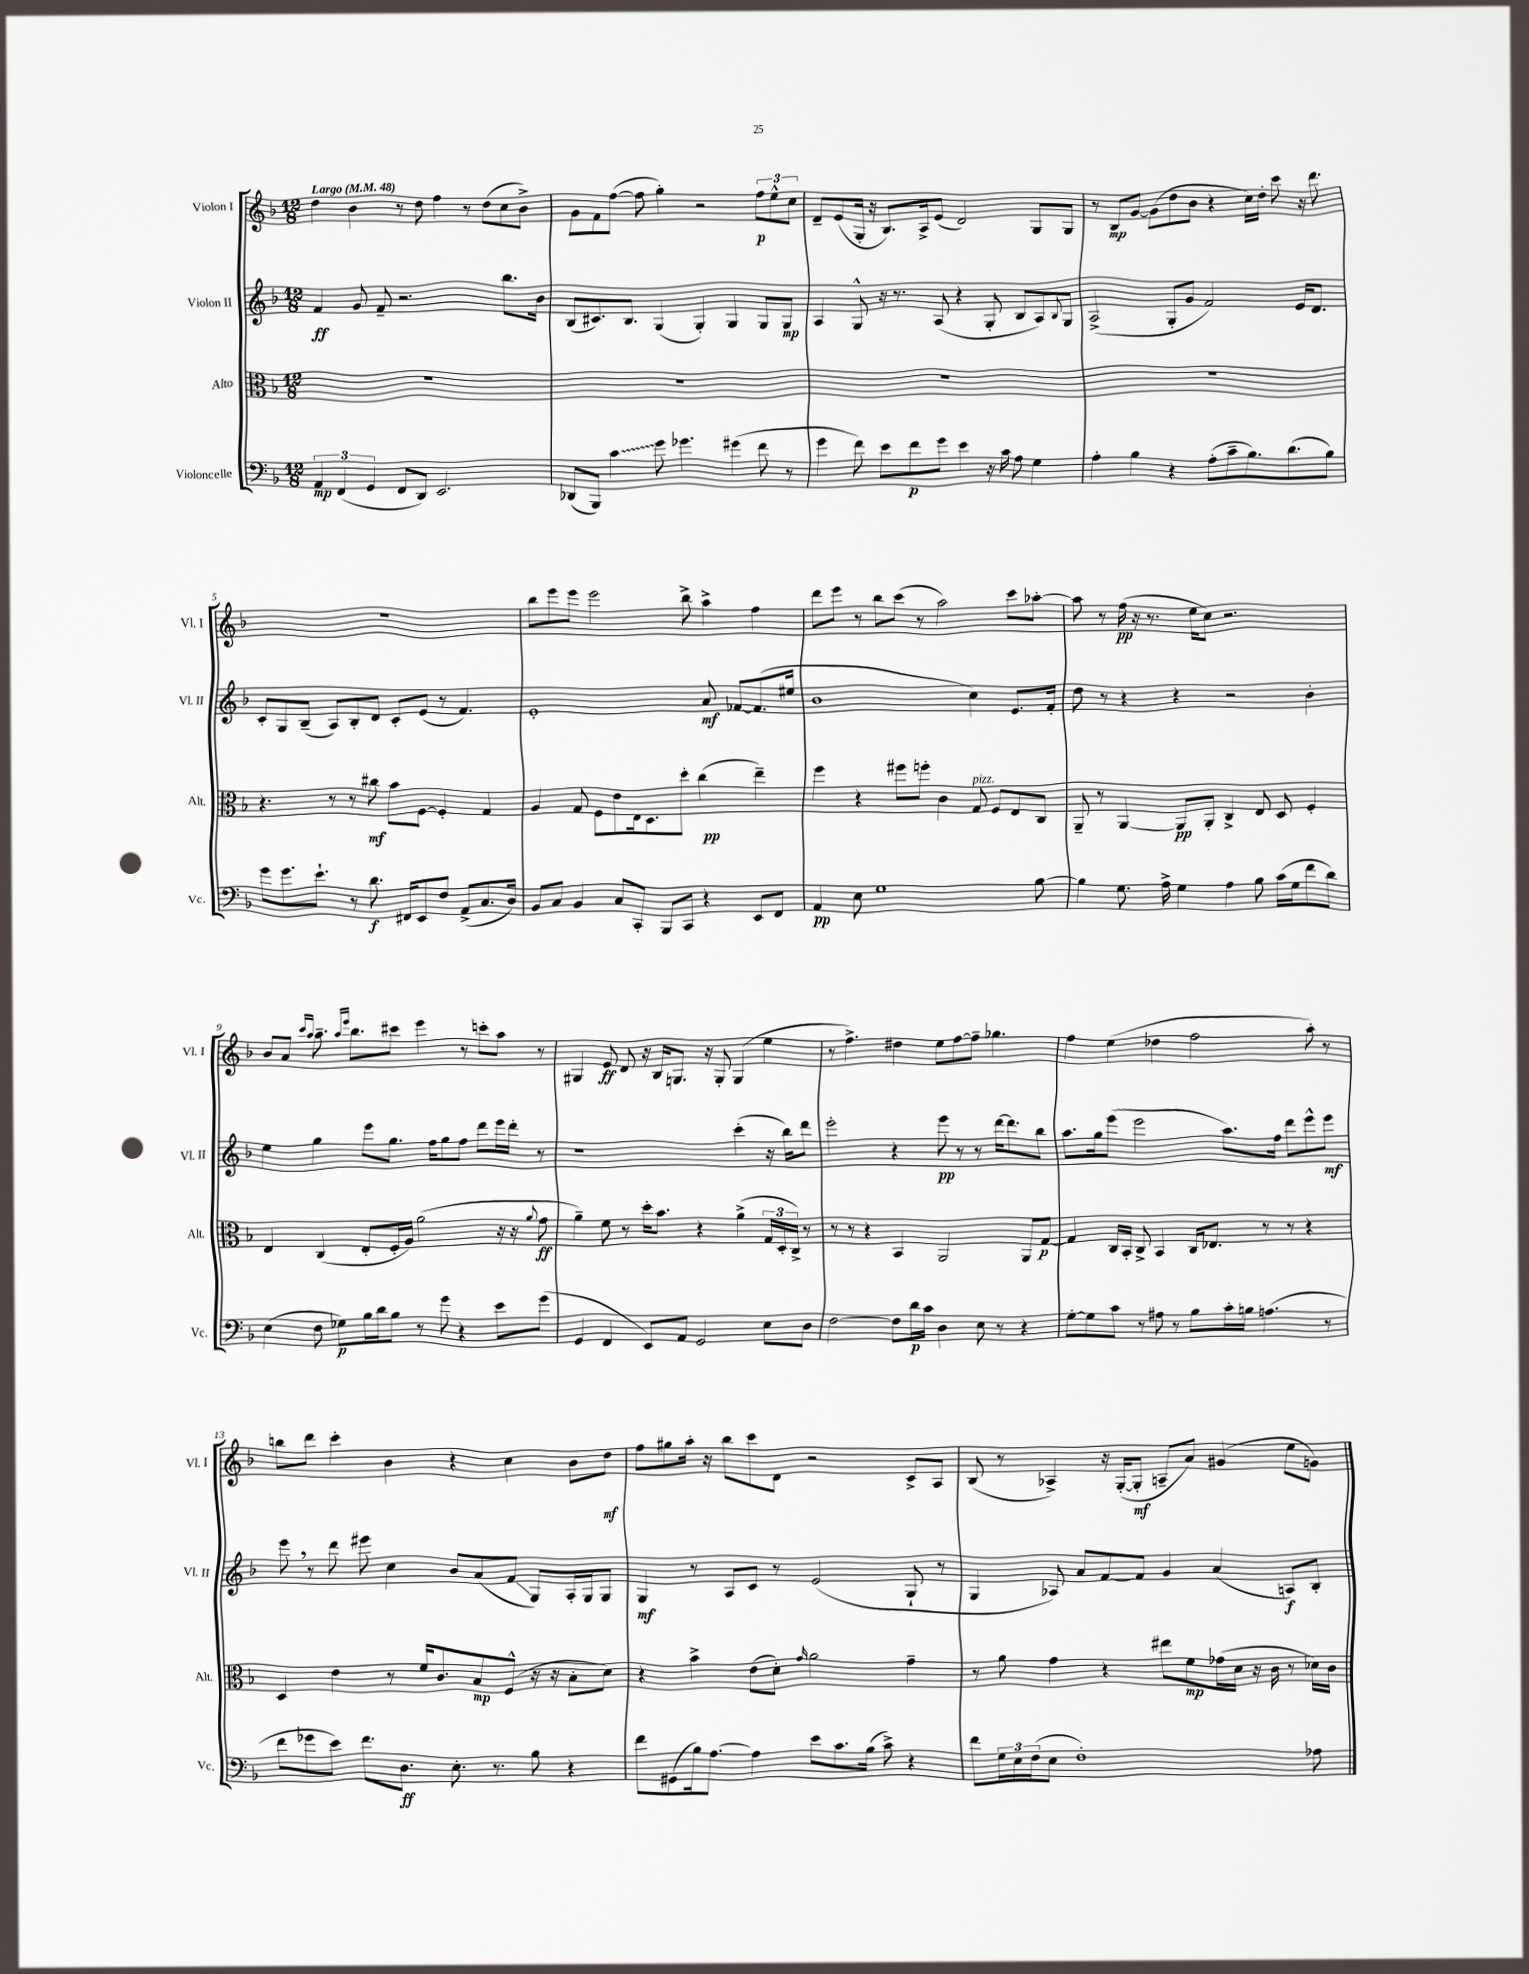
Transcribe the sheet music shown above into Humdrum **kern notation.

**kern	**kern	**kern	**kern
*staff4	*staff3	*staff2	*staff1
*clefF4	*clefC3	*clefG2	*clefG2
*k[b-]	*k[b-]	*k[b-]	*k[b-]
*M12/8	*M12/8	*M12/8	*M12/8
*MM48	*MM48	*MM48	*MM48
6AA	1.r	4f	4dd
(6FF	.	.	.
.	.	8g	4b-
6GG	.	.	.
.	.	8f~	.
8FF	.	2.r	8r
8DD)	.	.	8dd
2.EE	.	.	4ff
.	.	.	8r
.	.	.	(8dd
.	.	8.bb-	8cc
.	.	.	8b-^)
.	.	16b-	.
=	=	=	=
(8DD-	1.r	(8B-	8g
8BBB-)	.	8.c#)	8f
4c	.	.	([8ff
.	.	8.B-	.
.	.	.	8ff]
8g	.	(4G	4gg')
4.g-	.	.	.
.	.	4G')	2r
(4g#	.	4G	.
8f	.	8G	12ff
.	.	.	12ee^^
8r	.	8G	.
.	.	.	12cc
=	=	=	=
4g	1.r	4A	8d~
.	.	.	(8e
8f)	.	8G^^	16G'
.	.	.	16r
8e	.	16r	8.B-)
.	.	8.r	.
8f	.	.	.
.	.	.	16A^
8g	.	(8A	(8e
4e	.	4r	2d)
16r	.	8G'	.
16c	.	.	.
8A	.	8B-	.
4G	.	8A)	8G
.	.	8qqB-	.
.	.	8G	8G
=	=	=	=
4A'	1.r	(2A^	8r
.	.	.	8B-
4B-	.	.	[8g
.	.	.	(8g]
4r	.	8G'	8dd
.	.	8g	8b-
(8A'	.	2f)	4r
8c~	.	.	.
8.B-)	.	.	16cc)
.	.	.	16dd'
.	.	.	8ccc
(8.d	.	.	.
.	.	16e	16r
.	.	8.d	8.ddd
8B-)	.	.	.
=	=	=	=
8g	4.r	8c'	1.r
8.g	.	8G	.
.	.	(8B-~	.
8.e`	.	.	.
.	8r	8A)	.
8r	8r	8B-'	.
8.d	8cc#	8d	.
.	8b-	8c'	.
16FF#	.	.	.
8EE	[8F	(8e	.
8F	4F']	8r	.
(8AA^	.	4.f)	.
8.C	4G	.	.
16D)	.	.	.
=	=	=	=
8BB-	4A	1e'	8bb-
8C	.	.	8eee
4BB-	8G	.	8eee
.	8F	.	2eee
8C	8e	.	.
8CC'	16E	.	.
.	8.D	.	.
8BBB-	.	.	.
8CC	8dd'	.	8bb-^
4r	(4cc	8a	4aa^
.	.	[8f-	.
8EE	4ee~)	(8.f-]	4ff
8FF	.	.	.
.	.	16ee#	.
=	=	=	=
4AA	4ff	1b-	8ddd
.	.	.	8eee
8E	4r	.	8r
1G	.	.	8bb-
.	8ff#	.	(8ccc
.	8ff'	.	8r
.	4c	.	2aa)
.	8G	4cc)	.
.	8F	.	.
.	8E	8.e	8ccc
[8B-	8C	.	[8aa-'
.	.	16f'	.
=	=	=	=
4B-]	8AA~	8dd	8aa-]
.	8r	8r	8r
8.G	[4AA	4r	(16ff
.	.	.	16r
.	.	.	8.r
16A^	.	.	.
4G	8AA]	4r	.
.	.	.	16ee
.	8AA'	.	8cc)
4A	4C^	2r	2.r
8B-	8E	.	.
(16c	8D	.	.
16G	.	.	.
8f	4F'	4b-'	.
8d)	.	.	.
=	=	=	=
(4E	4E	4ee	8b-
.	.	.	8a
.	.	.	16qqccc
.	.	.	16qqaa
8F	(4C	4gg	8.aa~
8G-)	.	.	.
.	.	.	16qqaa
.	.	.	16qqeee
.	.	.	8.bb-
16B-	8E'	8eee	.
16d	.	.	.
8B-	16F'	8.gg	8ccc#
.	16A)	.	.
8r	(2a	.	4eee
.	.	16ff	.
8g	.	8gg	.
4r	.	8ff	8r
.	.	8ddd	8ccc'
8e	16r	16eee	8aa
.	16r	16ddd'	.
.	8qqa	.	.
(8g	8g	8r	8r
=	=	=	=
4GG	4a~)	1r	4G#
4FF	8f	.	8e
.	8r	.	8d
8EE)	16dd'	.	16r
.	8.b-	.	16B-
8AA	.	.	8.G
2GG	4r	.	.
.	.	.	16r
.	.	.	8G'
.	(4a^	(4ccc'	(4G
8E	24G	16r	4ee
.	24D'	.	.
.	.	16bb-)	.
.	24C^)	.	.
8D	8r	8ddd	.
=	=	=	=
[2F	8r	2eee'	8r
.	8r	.	4.ff^)
.	4r	.	.
8F]	4BB-	4r	4dd#
16d	.	.	.
16c	.	.	.
4D	2AA	8eee	8ee
.	.	8r	[8ff
8E	.	8r	8ff~]
8r	.	[16ddd	4.gg-
.	.	8.ddd]	.
4r	8AA	.	.
.	[8G	8bb-	.
=	=	=	=
[8G'	4G]	8.aa	4ff
8G]	.	.	.
.	.	16gg	.
8c	16C	(8eee	(4ee
.	16BB-'	.	.
8r	8C^	2eee	.
8A#	4BB-	.	4dd-
8r	.	.	.
8B-	16C	.	2ff
.	8.E-	.	.
16c'	.	8.aa)	.
16B	.	.	.
(4.A	8r	.	.
.	.	16ff	.
.	8r	8ddd	.
.	4r	8eee^^	8aa')
8r	.	8eee	8r
=	=	=	=
8f	4D	8eee	8bb
8g-	.	8r	8ddd
8e)	4e	8ddd	4ccc'
8.f	.	8eee#	.
.	8r	4cc	4b-
8.D	.	.	.
.	16f	.	.
.	8.c	.	.
8.E'	.	8b-	4r
.	8B-	(8a	.
8.r	.	.	.
.	(8F^^	8f	4cc
8B-	16r	8G)	.
.	16r	.	.
4r	8B-'	16A'	8b-
.	.	16G	.
.	8d)	8G	8dd
=	=	=	=
8f	4r	4G	8ff
(8GG#	.	.	8gg#
16B-)	4b-^	8r	16aa'
[8.A	.	.	16r
.	.	8A	8bb-
4A]	(8e	8c	8ccc
.	8d')	8r	8d
.	16qqg	.	.
8e	2a	(2e	2r
8.c	.	.	.
(16B-	.	.	.
8c^)	.	.	.
4r	4g~	8G`	8c^
.	.	8r	8A
=	=	=	=
8f	8r	4G	(8B-
24G	8a	.	8r
24E	.	.	.
(24F	.	.	.
8E	4g	8A-)	4A-^)
1F')	.	8a	.
.	4r	[8f	16r
.	.	.	([16G'
.	.	8f]	8G']
.	8ee#	4g	8A~
.	8f	.	8a)
.	(16g-	(4a	(4g#
.	16d	.	.
.	16r	.	.
.	16c	.	.
.	8r	8A)	8ee
8A-	16d-)	8B-'	8g)
.	16c	.	.
==	==	==	==
*-	*-	*-	*-
